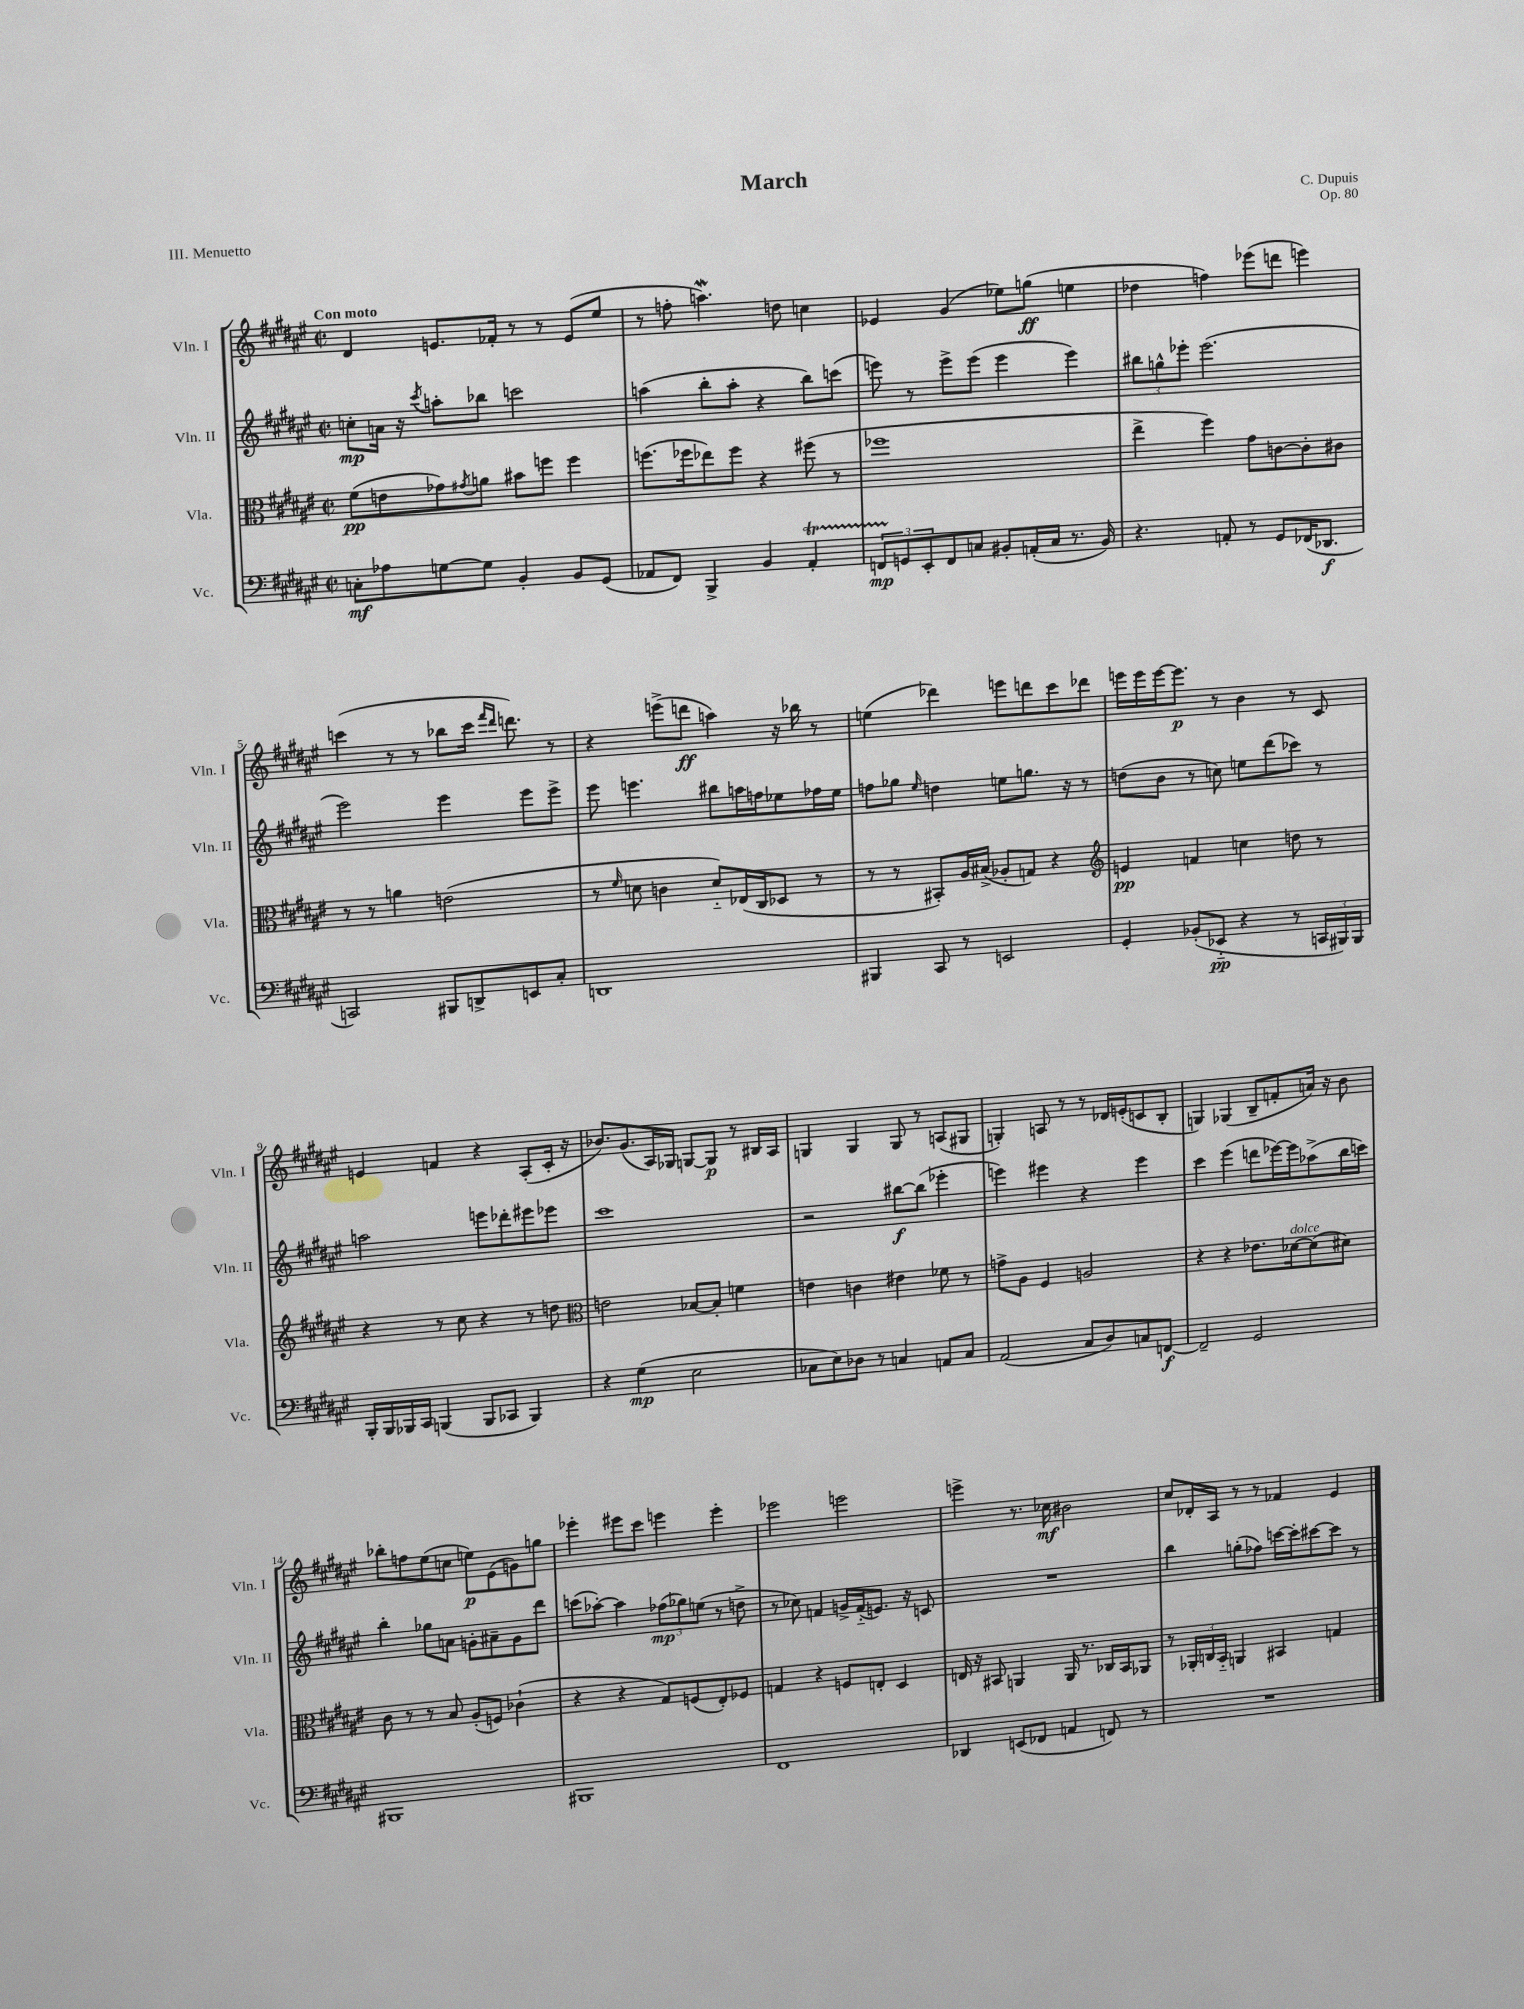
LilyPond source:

\header { title = "March" composer = "C. Dupuis" opus = "Op. 80" piece = "III. Menuetto" }
<<
\new StaffGroup <<
\new Staff = "s0" \with { instrumentName = "Vln. I" shortInstrumentName = "Vln. I" } {
    \clef treble \key fis \major \defaultTimeSignature \time 2/2 \tempo "Con moto"
    dis'4 e'8. fes'16-. r8 r8 e'8( eis''8 |
    r8 f''8-. a''4.\mordent) d''8 c''4 |
    ees'4 gis'4( ees''8) g''8\ff( e''4 |
    des''4 f''4) ees'''8( d'''8 e'''4) |
    c'''4( r8 r8 bes''8 c'''16 \grace { fis'''16 dis'''16 } d'''8.) r8 |
    r4 e'''8->( d'''8\ff a''4) r16 bes''16 r8 |
    e''4( des'''4) e'''8 d'''8 cis'''8 des'''8 |
    e'''16 e'''16 e'''16~ e'''8.\p r8 b'4 r8 cis'8 |
    e'4 f'4 r4 ais8-.( cis'16-. r16 |
    bes'8.) gis'8.( ais16) ges16 g8~ g8\p r8 bis16 ais16 |
    g4 g4 g8 r8 a8( gis8 |
    g4-.) a8 r8 r8 des'16 e'16-.( c'8 b8-. |
    g4) ges4( b8-- f'8-. a'16) r16 b'8 |
    bes''8-. f''8 eis''8( c''8 e''8\p) eis'8( g'8) g''8 |
    ees'''4-. eis'''8 cis'''8 e'''4 e'''4-. |
    ees'''2 e'''2 |
    e'''4-> r8. ces''16\mf bis'2 |
    cis''8 des'16-. ais16 r8 r8 fes'4 eis'4 \bar "|." |
}
\new Staff = "s1" \with { instrumentName = "Vln. II" shortInstrumentName = "Vln. II" } {
    \clef treble \key fis \major \defaultTimeSignature \time 2/2
    c''8-.\mp a'16 r16 \acciaccatura { cis'''8 } a''8-. bes''8 c'''2 |
    a''4( b''8-. a''8-. r4 b''8) c'''8( |
    e'''8) r8 e'''8-> e'''8( e'''4 e'''4) |
    \tuplet 3/2 { bis''8 g''8-^ ees'''8-. } ees'''2.( |
    eis'''2) eis'''4 eis'''8 eis'''8-> |
    eis'''8 e'''4. bis''8 a''16 f''16 ees''8 fes''16 ees''16 |
    f''8 ges''8 \grace { eis''16 } d''4 e''8 g''8. r16 r8 |
    d''8( b'8 r8 c''8) e''8 dis'''8( ces'''8) r8 |
    a''2 e'''8 des'''8-. eis'''8 ees'''8 |
    cis'''1 |
    r2 bis''8~\f bis''8( ees'''4-. |
    e'''4) eis'''4 r4 eis'''4 |
    cis'''4 eis'''4( d'''8 ees'''16~) ees'''16 aes''8->( b''16 c'''16) |
    b''4-. ges''8 a'8 g'8-. ais'8-- g'8 dis'''8 |
    c'''8( aes''8~-.) aes''4 \tuplet 3/2 { fes''8\mp( ges''8) e''8( } r8 d''8-> |
    r8 ces''8) f'4 g'16-> f'16-_( e'8.) r16 c'8 |
    R1 |
    b''4 g''8-.( fes''8) c'''16~ c'''16-. cis'''8~ cis'''8 r8 \bar "|." |
}
\new Staff = "s2" \with { instrumentName = "Vla." shortInstrumentName = "Vla." } {
    \clef alto \key fis \major \defaultTimeSignature \time 2/2
    fis'8\pp( e'8 ges'8) \acciaccatura { gis'8 } a'8 bis'8 f''8 f''4 |
    f''8.( fes''16 ees''8) fes''8 r4 fis''8( r8 |
    fes''1 |
    eis''4-> fis''4) gis'8 c'8~ c'8-. cis'8 |
    r8 r8 a'4 e'2( |
    r8 \grace { fis'16 } d'8 c'4 d'8-_) ees16( cis16 des8 r8 |
    r8 r8 bis,8-.) ais16 bis16->( aes8-. g8) r4 |
    \clef treble e'4\pp f'4 c''4 d''8 r8 |
    r4 r8 cis''8 r4 r8 d''8 |
    \clef alto e'2 bes8~ bes8-. f'4 |
    e'4 c'4 eis'4 fes'8 r8 |
    g'8-> ais8 fis4 a2 |
    r4 r4 ees'8. des'16~^\markup { \italic "dolce" } des'8( dis'8) |
    cis'8 r8 r8 b8 ais8-.( f8) ces'4-!( |
    r4 r4 gis8) f8( eis8-.) fes8 |
    g4 r4 f8 e8-. dis4 |
    e16 r16 bis,8 a,4 a,16 r8. ces16 bis,16 aes,8 |
    r8 \tuplet 3/2 { aes,16-. c16 b,16-_ } a,4 bis,4 g4 \bar "|." |
}
\new Staff = "s3" \with { instrumentName = "Vc." shortInstrumentName = "Vc." } {
    \clef bass \key fis \major \defaultTimeSignature \time 2/2
    c8-.\mf aes8 g8~ g8 b,4-. b,8 gis,8( |
    aes,8 fis,8) b,,4-> b,4 aes,4-.\startTrillSpan |
    \tuplet 3/2 { f,8\mp g,8\stopTrillSpan eis,8-. } f,8 c8 bis,8-. a,16-.( c16 r8. bis,16) |
    r4. a,8-. r8 gis,8 fes,16( des,8.\f |
    c,2) bis,,8 d,8-> e,8 cis8-. |
    d,1 |
    bis,,4 cis,8 r8 e,2 |
    gis,4-. bes,8-.( ees,8-_\pp r4 r8 \tuplet 3/2 { c,16 bis,,16) bis,,16 } |
    b,,16-. b,,16 bes,,16 cis,16 b,,4( b,,8 ces,8 b,,4) |
    r4 gis4\mp( eis2 |
    ces8 eis8) des8 r8 c4 a,8 c8 |
    ais,2( cis8 dis8) c8 f,8~\f |
    f,2-- gis,2 |
    bis,,1 |
    bis,,1 |
    fis,1 |
    des,4 e,8( fes,8 a,4 f,8) r8 |
    R1 \bar "|." |
}
>>
>>
